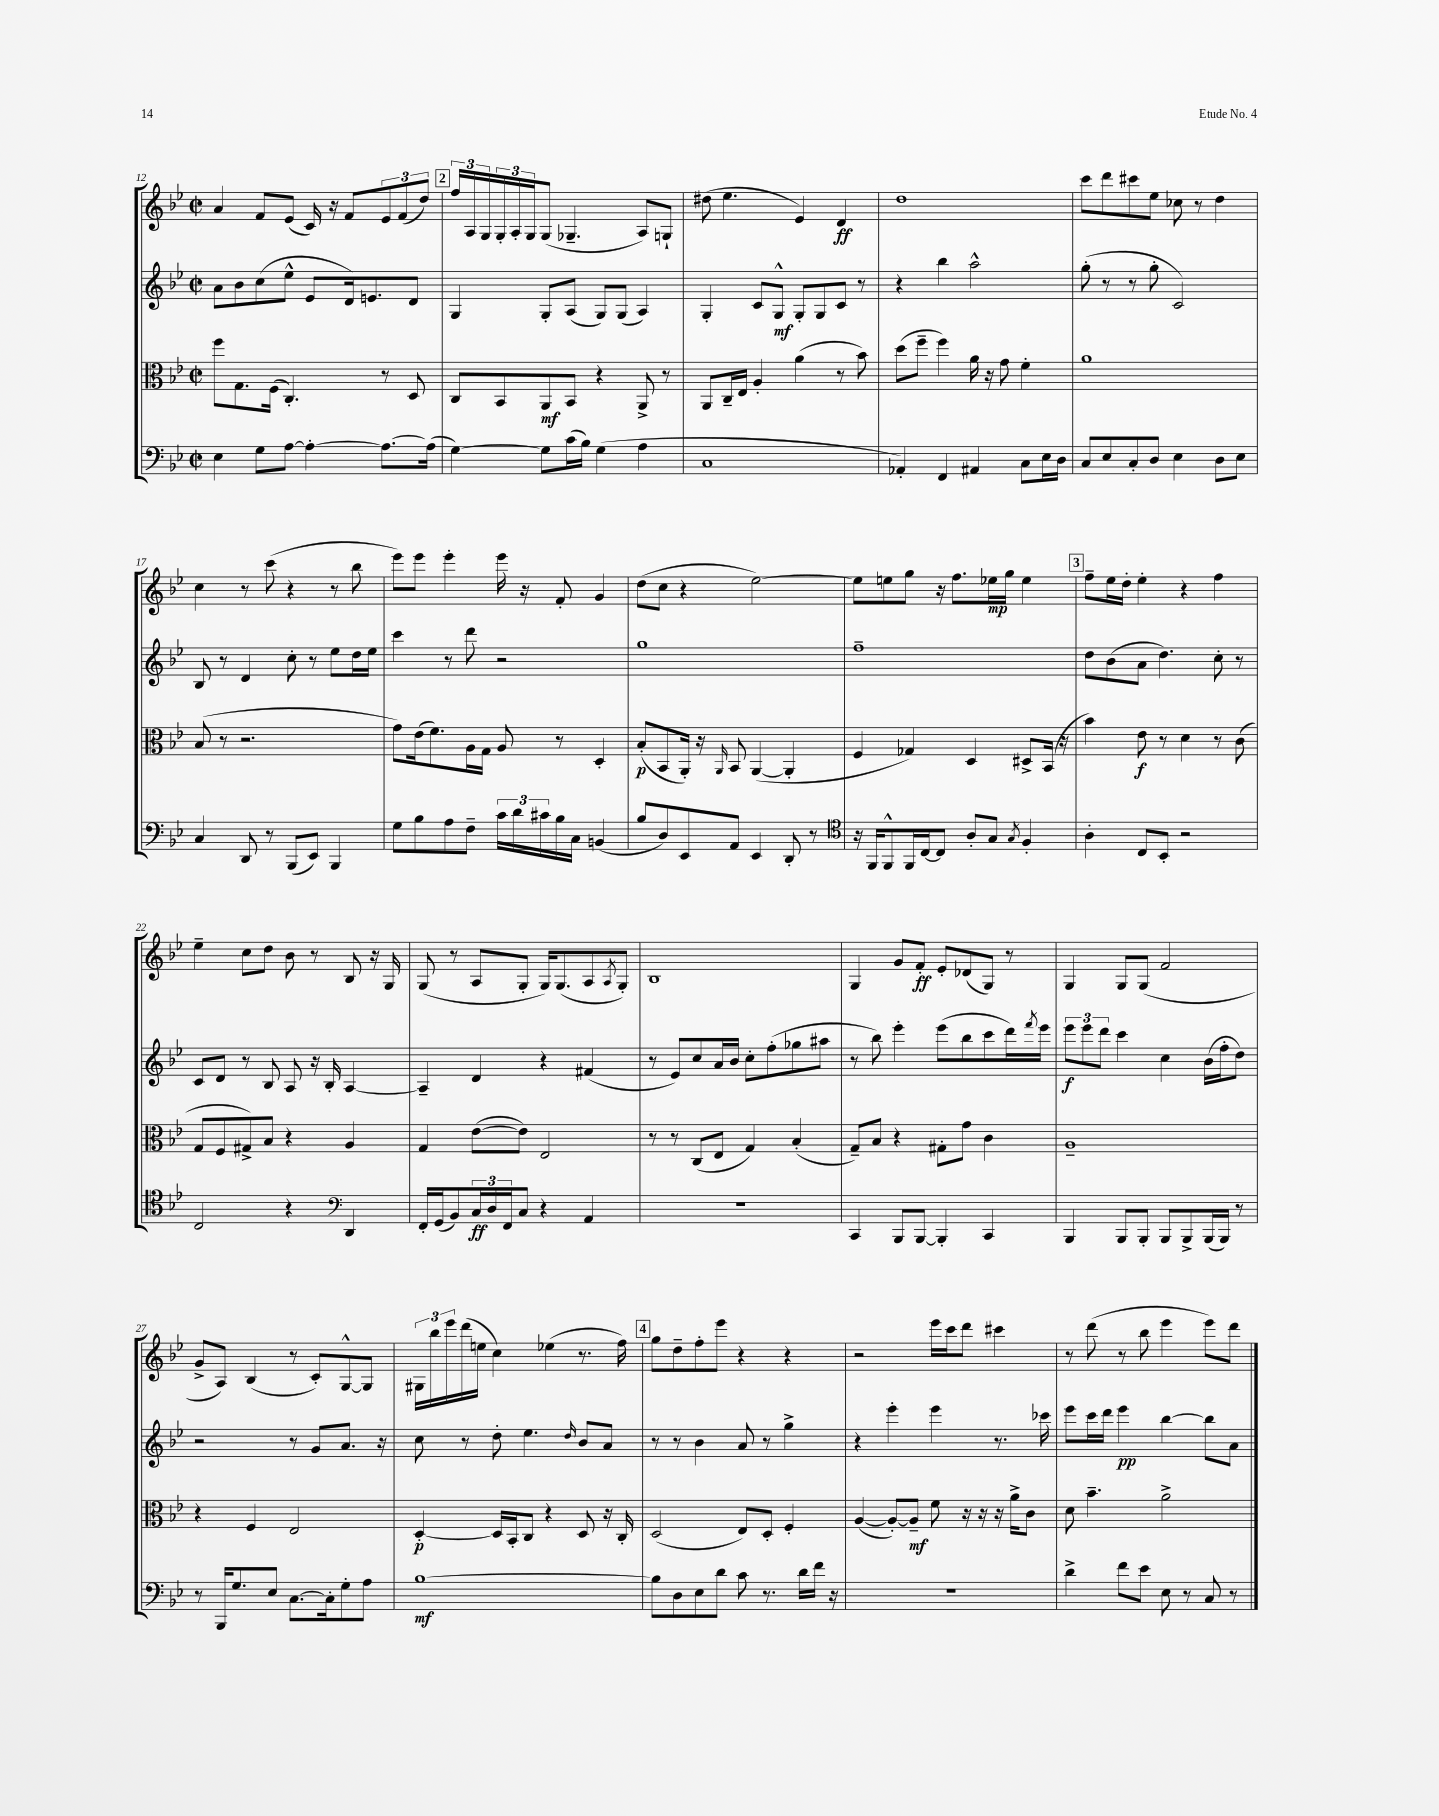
<<
\new StaffGroup <<
\new Staff = "s0" {
    \clef treble \key bes \major \defaultTimeSignature \time 2/2
    a'4 f'8 ees'8( c'16) r16 f'8 \tuplet 3/2 { ees'8 f'8( d''8) } |
    \mark \markup { \box "2" } \tuplet 3/2 { f''16 a16 g16 } \tuplet 3/2 { g16-. a16-. g16 } g8( ges4.-- a8) g8-! |
    dis''8( ees''4. ees'4) d'4\ff |
    d''1 |
    c'''8 d'''8 cis'''8 ees''8 ces''8 r8 d''4 |
    c''4 r8 c'''8( r4 r8 bes''8 |
    ees'''8) ees'''8 ees'''4-. ees'''16 r16 f'8-. g'4 |
    d''8( c''8 r4 ees''2~) |
    ees''8 e''8 g''8 r16 f''8. ees''16\mp g''16 ees''4 |
    \mark \markup { \box "3" } f''8-- ees''16 d''16-. ees''4-. r4 f''4 |
    ees''4-- c''8 d''8 bes'8 r8 bes8 r16 g16 |
    g8( r8 a8 g8-. g16) g8.( a8 \acciaccatura { a8 } g8-.) |
    bes1 |
    g4 g'8 f'8-.\ff ees'8-. des'8( g8) r8 |
    g4 g8 g8( f'2 |
    g'8-> a8) bes4( r8 c'8-.) g8~-^ g8 |
    \tuplet 3/2 { gis16 bes''16 ees'''16 } d'''16( e''16 c''4) ees''4( r8. f''16) |
    \mark \markup { \box "4" } g''8 d''8-- f''8-. ees'''8 r4 r4 |
    r2 ees'''16 c'''16 d'''8 cis'''4 |
    r8 d'''8( r8 bes''8 ees'''4 ees'''8) d'''8 \bar "|." |
}
\new Staff = "s1" {
    \clef treble \key bes \major \defaultTimeSignature \time 2/2
    a'8 bes'8 c''8( ees''8-^ ees'8 d'16) e'8. d'8 |
    \mark \markup { \box "2" } g4 g8-. a8( g8) g8( a4) |
    g4-. c'8 g8-^\mf g8-. g8 c'8 r8 |
    r4 bes''4 a''2-^ |
    g''8-.( r8 r8 g''8-. c'2) |
    bes8 r8 d'4 c''8-. r8 ees''8 d''16 ees''16 |
    c'''4 r8 d'''8 r2 |
    g''1 |
    f''1-- |
    \mark \markup { \box "3" } d''8 bes'8( a'8 d''4.) c''8-. r8 |
    c'8 d'8 r8 bes8 a8 r16 bes16-. a4~ |
    a4-- d'4 r4 fis'4( |
    r8 ees'8) c''8 a'16 bes'16 c''8-. f''8-.( ges''8 ais''8 |
    r8 bes''8) ees'''4-. ees'''8( bes''8 c'''8 d'''16) \acciaccatura { f'''8 } ees'''16 |
    \tuplet 3/2 { ees'''8\f ees'''8 d'''8 } c'''4 c''4 bes'16( f''16-. d''8) |
    r2 r8 g'8 a'8. r16 |
    c''8 r8 d''8-. ees''4. \grace { d''16 } bes'8 a'8 |
    \mark \markup { \box "4" } r8 r8 bes'4 a'8 r8 g''4-> |
    r4 ees'''4-. ees'''4 r8. ces'''16 |
    ees'''8 c'''16 d'''16 ees'''4\pp bes''4~ bes''8 a'8 \bar "|." |
}
\new Staff = "s2" {
    \clef alto \key bes \major \defaultTimeSignature \time 2/2
    f''8 g8. f16( c4.-.) r8 d8 |
    \mark \markup { \box "2" } c8 bes,8 a,8\mf bes,8 r4 a,8-> r8 |
    a,8 c16-- ees16 a4-. a'4( r8 bes'8) |
    d''8( f''8-- f''4) a'16 r16 g'8 f'4-. |
    a'1 |
    bes8( r8 r2. |
    g'8) ees'16( f'8.) a16 g16 a8 r8 d4-. |
    bes8-.\p( bes,8 a,16-.) r16 \grace { a,16 } bes,8 a,4~( a,4-. |
    f4 ges4) d4 dis8-> bes,16( r16 |
    \mark \markup { \box "3" } bes'4) ees'8\f r8 d'4 r8 c'8( |
    g8 f8 gis8->) bes8 r4 a4 |
    g4 ees'8~( ees'8) ees2 |
    r8 r8 c8( ees8 g4) bes4-.( |
    g8--) bes8 r4 gis8-. g'8 c'4 |
    a1-- |
    r4 f4 ees2 |
    d4~-.\p d16 bes,16-. c8 r4 d8 r16 c16-. |
    \mark \markup { \box "4" } d2( ees8) d8-. f4-. |
    a4~( a8~-.) a8--\mf f'8 r16 r16 r16 a'16-> c'8 |
    d'8 bes'4.-- a'2-> \bar "|." |
}
\new Staff = "s3" {
    \clef bass \key bes \major \defaultTimeSignature \time 2/2
    ees4 g8 a8~ a4~-. a8.~ a16( |
    \mark \markup { \box "2" } g4~) g8 c'16( bes16) g4( a4 |
    c1 |
    aes,4-.) f,4 ais,4 c8 ees16 d16 |
    c8 ees8 c8-. d8 ees4 d8 ees8 |
    c4 d,8 r8 bes,,8( ees,8) bes,,4 |
    g8 bes8 a8 f8-- \tuplet 3/2 { c'16 d'16 cis'16 } bes16 c16 b,4( |
    bes8 d8) ees,8 a,8 ees,4 d,8-. r8 |
    \clef tenor r16 f,16 f,8-^ f,16 c16~ c8 a8-. g8 \acciaccatura { g8 } f4-. |
    \mark \markup { \box "3" } a4-. c8 bes,8-. r2 |
    c2 r4 \clef bass d,4 |
    f,16-. g,16( bes,8) \tuplet 3/2 { c16\ff d16 f,16 } c8 r4 a,4 |
    r1 |
    c,4 bes,,8 bes,,8~ bes,,4-. c,4 |
    bes,,4 bes,,8 bes,,8-. bes,,8 bes,,8-> bes,,16( bes,,16) r8 |
    r8 bes,,16 g8. ees8 c8.~ c16-. g8-. a8 |
    bes1~\mf |
    \mark \markup { \box "4" } bes8 d8 ees8 d'8 c'8 r8. d'16 f'16 r16 |
    R1 |
    d'4-> f'8 ees'8 ees8 r8 c8 r8 \bar "|." |
}
>>
>>
\layout { \context { \Score currentBarNumber = #12 } }
